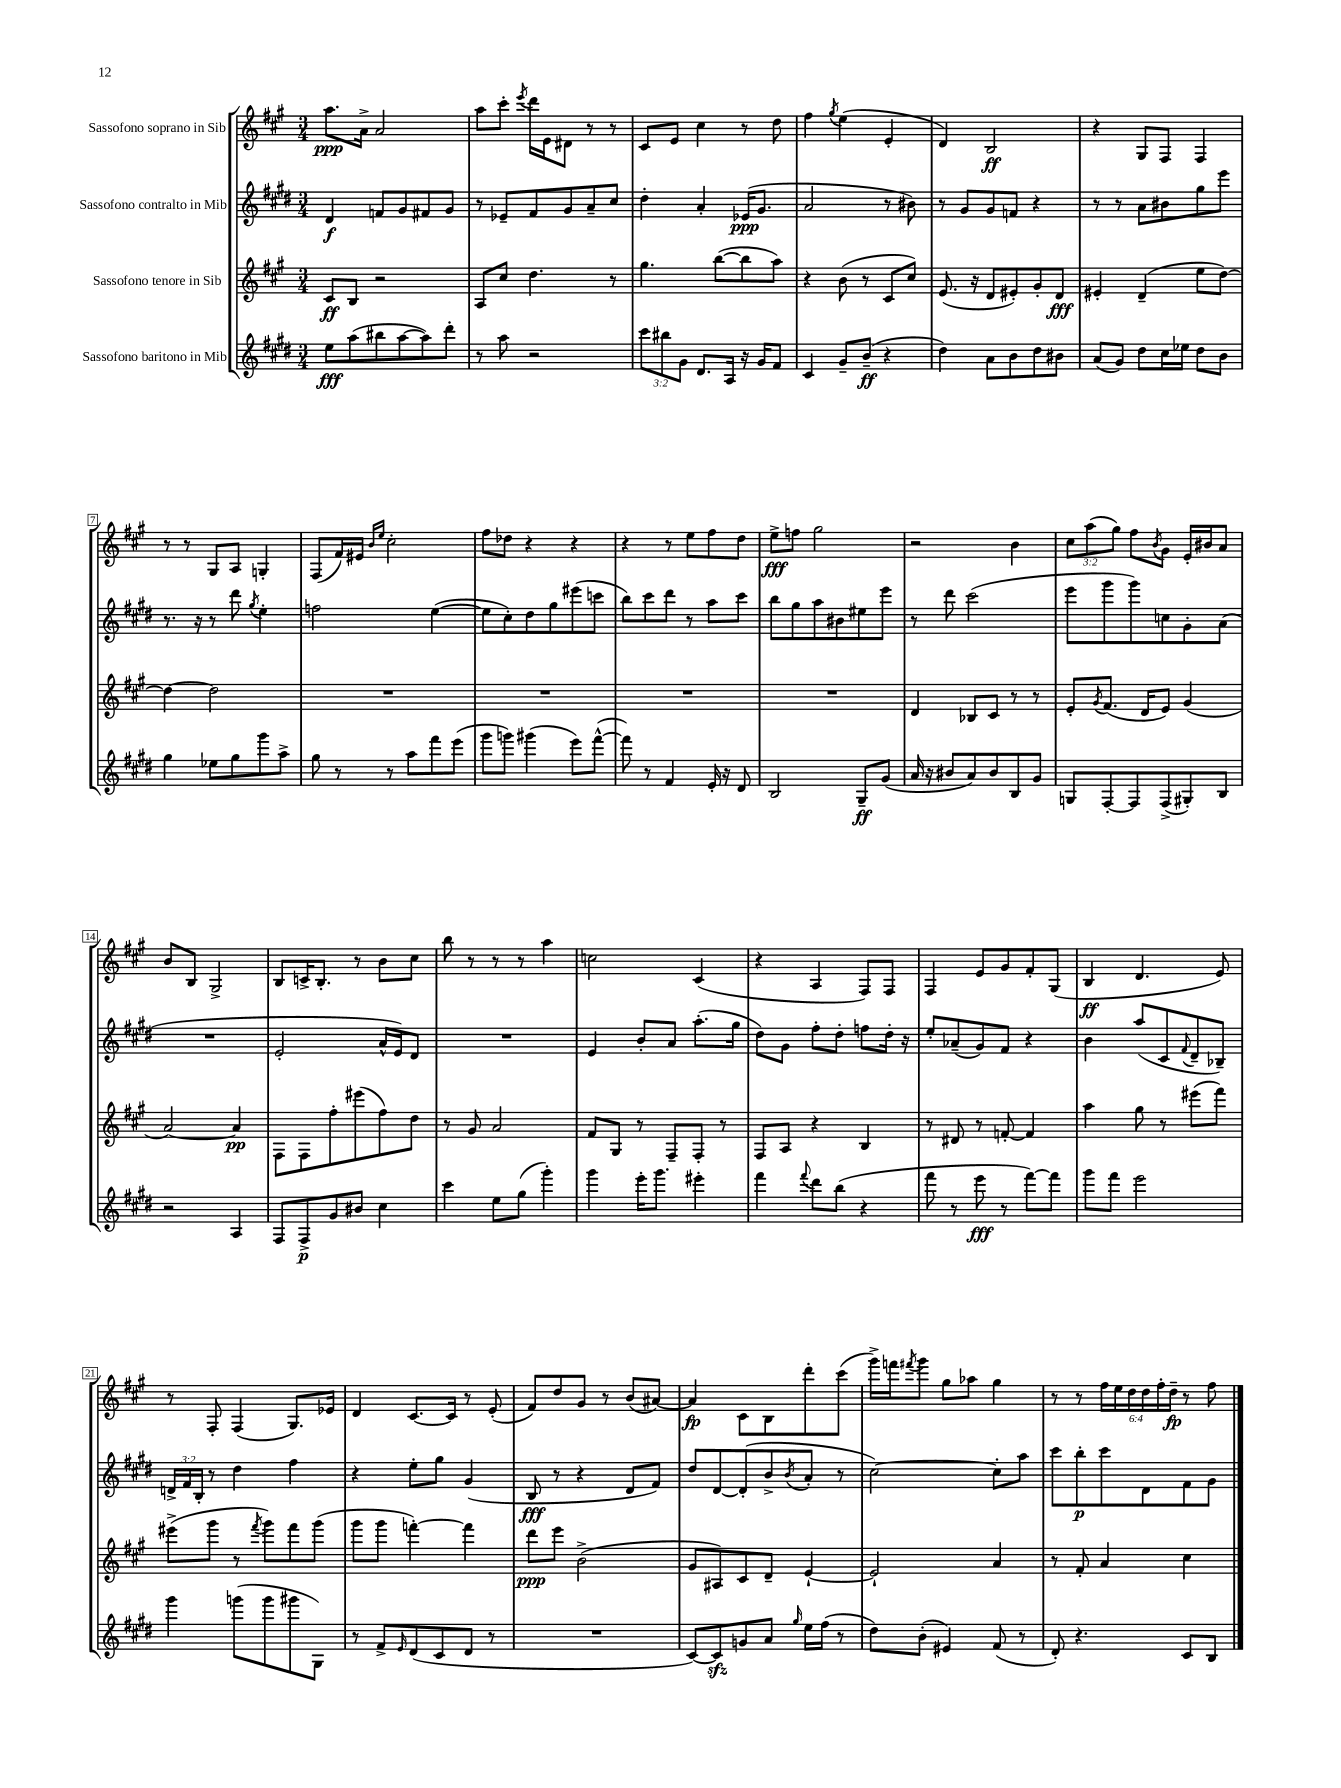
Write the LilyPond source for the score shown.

<<
\new StaffGroup <<
\new Staff = "s0" \with { instrumentName = "Sassofono soprano in Sib" } {
    \clef treble \key a \major \numericTimeSignature \time 3/4 \override Staff.TupletNumber.text = #tuplet-number::calc-fraction-text
    a''8.\ppp a'16-> a'2 |
    a''8 cis'''8-. \acciaccatura { e'''8 } d'''16 e'16 dis'8 r8 r8 |
    cis'8 e'8 cis''4 r8 d''8 |
    fis''4 \acciaccatura { gis''8 } e''4( e'4-. |
    d'4) b2\ff |
    r4 gis8 fis8 fis4 |
    r8 r8 gis8 a8 g4-. |
    fis8( fis'16) eis'16 \grace { b'16 e''16 } cis''2-. |
    fis''8 des''8 r4 r4 |
    r4 r8 e''8 fis''8 d''8 |
    e''8->\fff f''8 gis''2 |
    r2 b'4 |
    \tuplet 3/2 { cis''8 a''8( gis''8) } fis''8 \acciaccatura { b'8 } gis'8 e'16-. bis'16 a'8 |
    b'8 b8 gis2-> |
    b8 c'16-> b8.-. r8 b'8 cis''8 |
    b''8 r8 r8 r8 a''4 |
    c''2 cis'4( |
    r4 a4 fis8) fis8 |
    fis4 e'8 gis'8 fis'8-. gis8( |
    b4\ff d'4. e'8) |
    r8 fis8-. fis4( gis8.) ees'16 |
    d'4 cis'8.~ cis'16 r8 e'8-.( |
    fis'8) d''8 gis'8 r8 b'8( ais'8~) |
    ais'4\fp cis'8 b8 d'''8-. cis'''8( |
    gis'''16->) f'''16 \acciaccatura { fis'''8 } gis'''8 gis''8 aes''8 gis''4 |
    r8 r8 \tuplet 6/4 { fis''16 e''16 d''16 d''16 fis''16-. d''16--\fp } r8 fis''8 \bar "|." |
}
\new Staff = "s1" \with { instrumentName = "Sassofono contralto in Mib" } {
    \clef treble \key e \major \numericTimeSignature \time 3/4 \override Staff.TupletNumber.text = #tuplet-number::calc-fraction-text
    dis'4\f f'8 gis'8 fis'8 gis'8 |
    r8 ees'8-- fis'8 gis'8 a'8-- cis''8 |
    dis''4-. a'4-. ees'16\ppp( gis'8. |
    a'2 r8 bis'8) |
    r8 gis'8 gis'8 f'8 r4 |
    r8 r8 a'8 bis'8 gis''8 e'''8 |
    r8. r16 r8 dis'''8 \acciaccatura { gis''8 } e''4-. |
    f''2 e''4~( |
    e''8 cis''8-.) dis''8 gis''8 eis'''8( c'''8 |
    b''8) cis'''8 dis'''8 r8 a''8 cis'''8 |
    b''8 gis''8 a''8 bis'8 eis''8 e'''8 |
    r8 dis'''8 cis'''2( |
    e'''8 gis'''8 gis'''8) c''8 gis'8-. a'8( |
    R2. |
    e'2-. a'16-^ e'16) dis'8 |
    R2. |
    e'4 b'8-. a'8 a''8.-.( gis''16 |
    dis''8) gis'8 fis''8-. dis''8-. f''8 dis''16-. r16 |
    e''8-. aes'8--( gis'8) fis'8 r4 |
    b'4 a''8( cis'8 \appoggiatura { fis'8 } dis'8-- bes8--) |
    \tuplet 3/2 { d'16-> fis'16 b16-. } r8 dis''4 fis''4 |
    r4 e''8-. gis''8 gis'4( |
    b8\fff r8 r4 dis'8 fis'8) |
    dis''8 dis'8~ dis'8-.( b'8-> \acciaccatura { b'8 } a'8-. r8 |
    cis''2~) cis''8-. a''8 |
    cis'''8 b''8-.\p cis'''8 dis'8 fis'8 gis'8 \bar "|." |
}
\new Staff = "s2" \with { instrumentName = "Sassofono tenore in Sib" } {
    \clef treble \key a \major \numericTimeSignature \time 3/4
    cis'8\ff b8 r2 |
    a8 cis''8 d''4. r8 |
    gis''4. b''8~( b''8 a''8) |
    r4 b'8( r8 cis'8 cis''8) |
    e'8.( r16 d'8 eis'8-.) gis'8-. d'8\fff |
    eis'4-. d'4--( e''8 d''8~) |
    d''4~ d''2 |
    R2. |
    R2. |
    R2. |
    R2. |
    d'4 bes8 cis'8 r8 r8 |
    e'8-. \acciaccatura { gis'8 } fis'8.( d'16 e'8) gis'4( |
    a'2~) a'4\pp |
    fis8 fis8 fis''8-. eis'''8( fis''8) d''8 |
    r8 gis'8 a'2 |
    fis'8 gis8 r8 fis8-- fis8-. r8 |
    fis8 a8 r4 b4 |
    r8 dis'8 r8 f'8~-. f'4 |
    a''4 gis''8 r8 eis'''8( fis'''8) |
    eis'''8->( gis'''8 r8 \acciaccatura { fis'''8 } gis'''8) fis'''8 gis'''8( |
    gis'''8 gis'''8 f'''4~-.) f'''4 |
    d'''8\ppp e'''8 b'2->( |
    gis'8 ais8) cis'8 d'8-- e'4~-! |
    e'2-! a'4 |
    r8 fis'8-. a'4 cis''4 \bar "|." |
}
\new Staff = "s3" \with { instrumentName = "Sassofono baritono in Mib" } {
    \clef treble \key e \major \numericTimeSignature \time 3/4 \override Staff.TupletNumber.text = #tuplet-number::calc-fraction-text
    e''8\fff a''8( bis''8 a''8~ a''8) dis'''8-. |
    r8 a''8 r2 |
    \tuplet 3/2 { cis'''8 bis''8 gis'8 } dis'8. a16 r16 gis'16 fis'8 |
    cis'4 gis'8-- b'8--\ff( r4 |
    dis''4) a'8 b'8 dis''8 bis'8 |
    a'8( gis'8) dis''8 cis''16 ees''16 dis''8 b'8 |
    gis''4 ees''8 gis''8 gis'''8 a''8-> |
    gis''8 r8 r8 a''8 fis'''8 e'''8( |
    gis'''8 g'''8) gis'''4( e'''8) fis'''8~-^( |
    fis'''8) r8 fis'4 e'16-. r16 dis'8 |
    b2 gis8--\ff gis'8( |
    a'16 r16 bis'8 a'8) bis'8 b8 gis'8 |
    g8 fis8~-. fis8 fis8->( gis8-.) b8 |
    r2 a4 |
    fis8 fis8->\p gis'8 bis'8 cis''4 |
    cis'''4 e''8 gis''8( gis'''4-.) |
    gis'''4 e'''16-. gis'''8. eis'''4-. |
    fis'''4 \appoggiatura { fis'''8 } dis'''8 b''8( r4 |
    fis'''8 r8 e'''8\fff r8 fis'''8~) fis'''8 |
    gis'''8 fis'''8 e'''2 |
    gis'''4 g'''8( g'''8 gis'''8 gis8) |
    r8 fis'8-> \grace { e'16 } dis'8( cis'8 dis'8 r8 |
    R2. |
    cis'8~) cis'8\sfz g'8 a'8 \grace { gis''16 } e''16 fis''16( r8 |
    dis''8) b'8-.( eis'4) fis'8( r8 |
    dis'8-.) r4. cis'8 b8 \bar "|." |
}
>>
>>
\layout { \context { \Score \override BarNumber.stencil = #(make-stencil-boxer 0.1 0.3 ly:text-interface::print) } }
